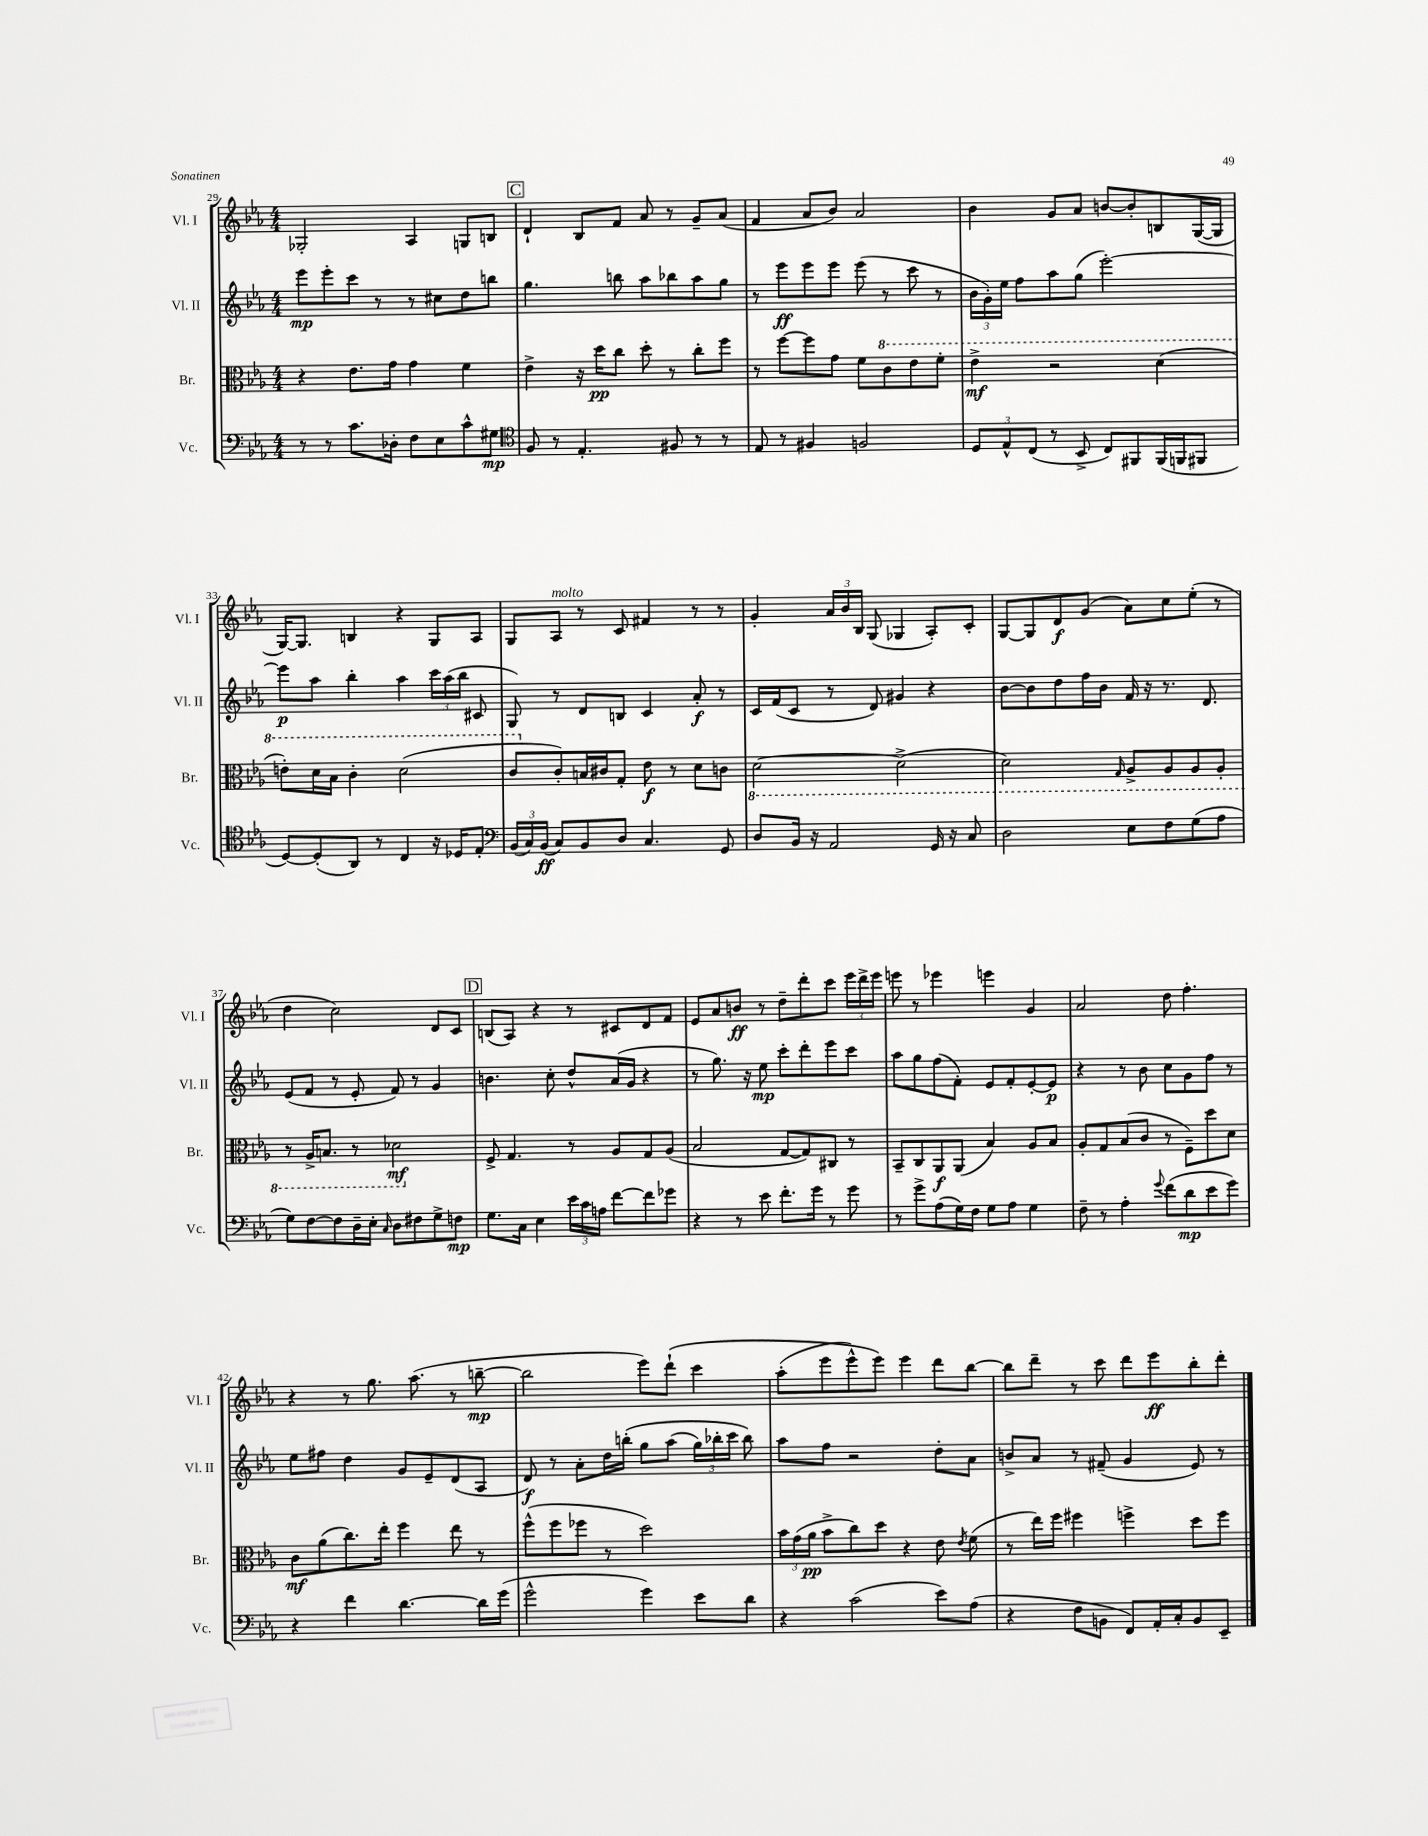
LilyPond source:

<<
\new StaffGroup <<
\new Staff = "s0" \with { instrumentName = "Vl. I" shortInstrumentName = "Vl. I" } {
    \clef treble \key ees \major \numericTimeSignature \time 4/4
    \autoBeamOff ges2-. aes4 g8[ b8] |
    \mark \markup { \box "C" } d'4-! bes8[ f'8] aes'8 r8 g'8[-- aes'8]( |
    f'4 aes'8[ bes'8]) aes'2 |
    bes'4 g'8[ aes'8] b'8[~ b'8-. b8 g16~( g16] |
    g16[~) g8.] b4 r4 g8[ aes8] |
    g8[ aes8]^\markup { \italic "molto" } r8 c'8 fis'4 r8 r8 |
    g'4-. \tuplet 3/2 { aes'16[ bes'16 bes16] } g8( ges4 aes8[-.) c'8]-. |
    g8[~ g8 d'8\f g'8]( aes'8[) c''8 ees''8]-.( r8 |
    d''4 c''2) d'8[ c'8] |
    \mark \markup { \box "D" } b8[( aes8]) r4 r8 cis'8[ d'8 f'8] |
    ees'8[ aes'8 b'8]\ff r8 d''8[-- d'''8-. c'''8] \tuplet 3/2 { ees'''16[ d'''16-> ees'''16] } |
    e'''8 r8 ees'''4 e'''4 g'4 |
    aes'2 d''8 f''4.-. |
    r4 r8 g''8. aes''8.( r8 b''8~--\mp |
    b''2 ees'''8[) d'''8]-!\( c'''4 |
    aes''8[-.( ees'''8 ees'''8-^) ees'''8]\) ees'''4 d'''8[ bes''8]~ |
    bes''8[ d'''8]-- r8 c'''8 d'''8[ ees'''8\ff bes''8-. d'''8]-. \bar "|." |
}
\new Staff = "s1" \with { instrumentName = "Vl. II" shortInstrumentName = "Vl. II" } {
    \clef treble \key ees \major \numericTimeSignature \time 4/4
    \autoBeamOff ees'''8[\mp ees'''8-. c'''8] r8 r8 cis''8[ d''8 b''8] |
    \mark \markup { \box "C" } g''4. b''8 aes''8[ bes''8 aes''8 g''8] |
    r8 ees'''8[\ff ees'''8 ees'''8] ees'''8( r8 c'''8 r8 |
    \tuplet 3/2 { bes'16[ g'16-.) ees''16] } f''8[ aes''8 g''8]( ees'''2~-.) |
    ees'''8[\p aes''8] bes''4-. aes''4 \tuplet 3/2 { c'''16[ aes''16( bes''16] } cis'8 |
    g8) r8 d'8[ b8] c'4 aes'8-.\f r8 |
    c'16[ f'16( c'8] r8 d'8) gis'4 r4 |
    bes'8[~ bes'8 d''8 f''16 bes'16] f'16 r16 r8. d'8. |
    ees'8[( f'8] r8 ees'8-. f'8) r8 g'4 |
    \mark \markup { \box "D" } b'4. c''8-. d''8[-^ aes'16( g'16] r4 |
    r8 g''8.) r16 ees''8\mp c'''8[-. d'''8-. ees'''8 c'''8] |
    aes''8[ g''8 f''8( f'8]-.) ees'8[ f'8-. ees'8~-. ees'8]\p |
    r4 r8 bes'8 c''8[ g'8 f''8] r8 |
    ees''8[ fis''8] d''4 g'8[ ees'8-- d'8( aes8] |
    d'8\f) r8 aes'8[-. d''16 b''16]-.\( g''8[ aes''8]( \tuplet 3/2 { g''16[) bes''16-. c'''16] } bes''8\) |
    aes''8[ f''8] r2 d''8[-. aes'8] |
    b'8[-> aes'8] r8 fis'8--( g'4 ees'8) r8 \bar "|." |
}
\new Staff = "s2" \with { instrumentName = "Br." shortInstrumentName = "Br." } {
    \clef alto \key ees \major \numericTimeSignature \time 4/4
    \autoBeamOff r4 ees'8.[ g'16] g'4 f'4 |
    \mark \markup { \box "C" } ees'4-> r16 d''16[\pp c''8] d''8-. r8 c''8[-. f''8] |
    r8 f''8[~ f''8 g'8] f'8[ \ottava #1 c''8 ees''8 f''8]-. |
    ees''4->\mf r2 d''4( |
    e''8[-.) d''16 bes'16] c''4-. d''2( |
    c''8[ \ottava #0 c'8-.) b16 cis'16 g8]-. ees'8\f r8 d'8[ c'8] |
    \ottava #-1 d2~ d2->( |
    d2) \grace { g,16 } aes,8[-> aes,8 aes,8 aes,8]-. |
    r8 aes,16[-> b,8.] r8 des2\mf \ottava #0 |
    \mark \markup { \box "D" } f8-> g4. r8 aes8[ g8 aes8]( |
    bes2 g8[~ g8) cis8] r8 |
    bes,8[-- c8 aes,8\f aes,8]( bes4) aes8[ bes8] |
    aes8[-. g8 bes8( c'8] r8 f8[--) d''8 d'8] |
    c'8[\mf aes'8( c''8.) ees''16]-. f''4 ees''8 r8 |
    f''8[-^( f''8 fes''8] r8 d''2) |
    \tuplet 3/2 { bes'16[ g'16( aes'16]\pp } bes'8[-> c''8) d''8] r4 ees'8 \acciaccatura { ees'8 } f'8( |
    r8 ees''16[) f''16] fis''4 f''4-> d''8[ f''8] \bar "|." |
}
\new Staff = "s3" \with { instrumentName = "Vc." shortInstrumentName = "Vc." } {
    \clef bass \key ees \major \numericTimeSignature \time 4/4
    \autoBeamOff r8 r8 c'8.[ des16]-. f8[ ees8 c'8-^ gis8]\mp |
    \mark \markup { \box "C" } \clef tenor f8 r8 ees4.-. fis8 r8 r8 |
    ees8 r8 fis4 f2 |
    \tuplet 3/2 { d8[ ees8-^ c8]( } r8 bes,8-> c8[) fis,8 fis,16( f,16 fis,8] |
    d8[~) d8-.( aes,8]) r8 c4 r16 des16[ ees8]-. |
    \clef bass \tuplet 3/2 { bes,16[( c16) bes,16]\ff( } c8[) bes,8 d8] c4. g,8 |
    d8[ bes,16] r16 aes,2 g,16 r16 c8 |
    d2 ees8[ f8 g8( aes8] |
    g8[) f8~ f8 d16-- ees16]-. \grace { c16 } d8[ fis8 g8-> f8]\mp |
    \mark \markup { \box "D" } g8.[ c16] ees4 \tuplet 3/2 { ees'16[ c'16 a16] } f'8[~ f'8 ges'8] |
    r4 r8 ees'8 f'8.[-. g'16] r8 g'8 |
    r8 g'8[-> aes8( g16) f16] g8[ aes8] g4 |
    f8-- r8 aes4-. \appoggiatura { g'8 } f'8[( d'8\mp ees'8 g'8]) |
    r4 f'4 d'4.~ d'16[ g'16]( |
    g'2-^ g'4) ees'8[ d'8] |
    r4 c'2( ees'8[) aes8]( |
    r4 f8[ b,8] f,8[) aes,16-. c16-. b,8 ees,8]-- \bar "|." |
}
>>
>>
\layout { \context { \Score currentBarNumber = #29 } }
